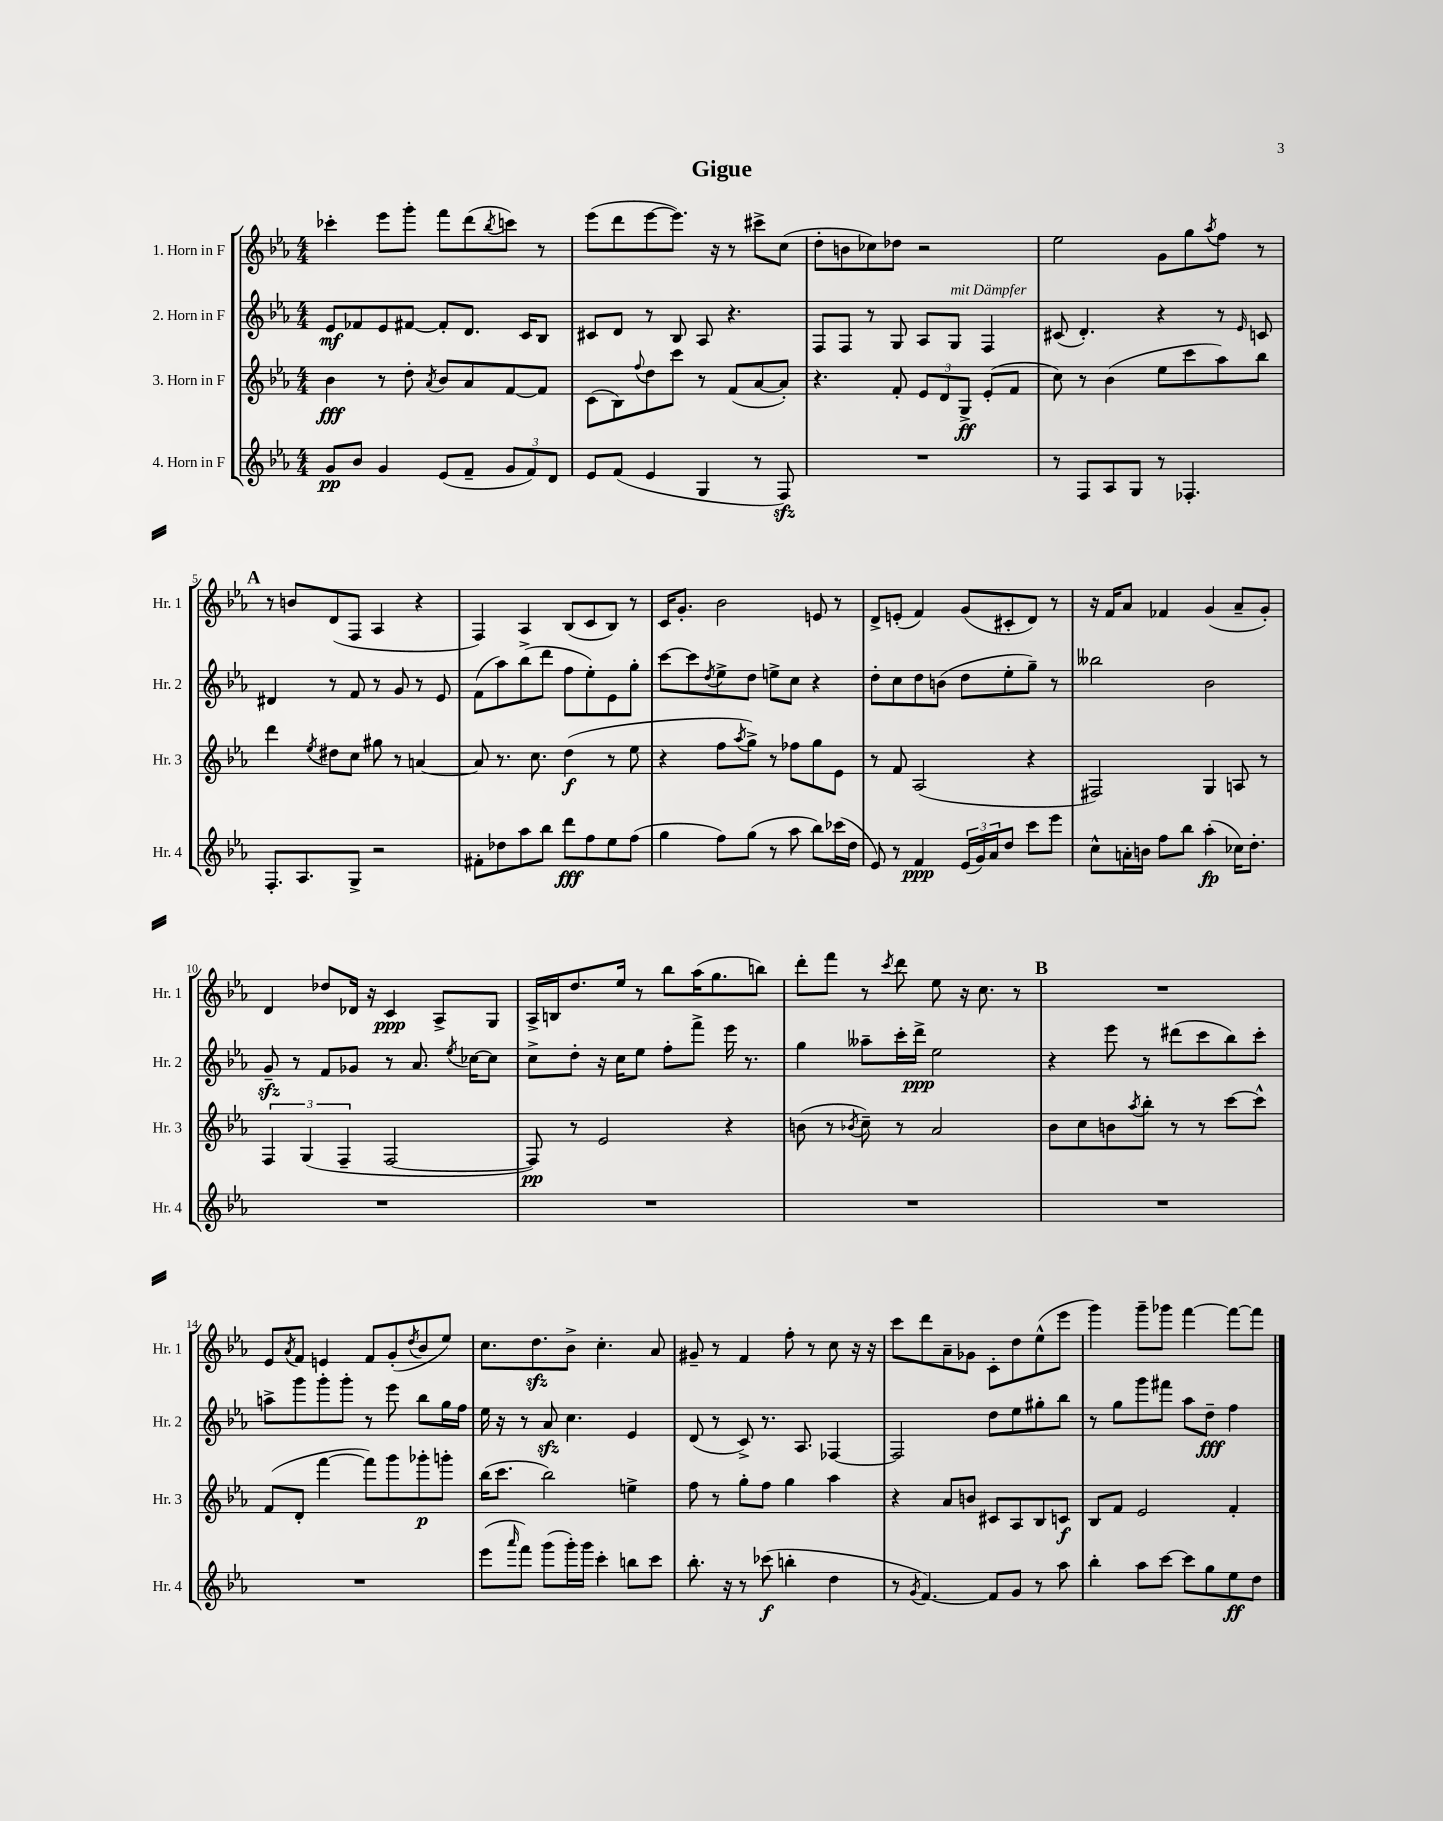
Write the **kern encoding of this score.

**kern	**dynam	**kern	**dynam	**kern	**dynam	**kern	**dynam
*part4	*part4	*part3	*part3	*part2	*part2	*part1	*part1
*staff4	*staff4	*staff3	*staff3	*staff2	*staff2	*staff1	*staff1
*I"4. Horn in F	*	*I"3. Horn in F	*	*I"2. Horn in F	*	*I"1. Horn in F	*
*I'Hr. 4	*	*I'Hr. 3	*	*I'Hr. 2	*	*I'Hr. 1	*
*clefG2	*	*clefG2	*	*clefG2	*	*clefG2	*
*k[b-e-a-]	*	*k[b-e-a-]	*	*k[b-e-a-]	*	*k[b-e-a-]	*
*M4/4	*	*M4/4	*	*M4/4	*	*M4/4	*
=1	=1	=1	=1	=1	=1	=1	=1
8g/L	pp	4b-\	fff	8e-/L	mf	4ccc-X'\	.
8b-/J	.	.	.	8f-X/	.	.	.
4g/	.	8r	.	8e-/	.	8eee-\L	.
.	.	8dd'\	.	[8f#X/J	.	8ggg'\J	.
.	.	8qa-/	.	.	.	.	.
(8e-/L	.	8b-/L	.	8f#'/L]	.	8fff\L	.
8f~/J	.	8a-/	.	8.d/J	.	(8ddd\	.
.	.	.	.	.	.	8qbb-/	.
12g/L	.	[8f/	.	.	.	8cccn\J)	.
.	.	.	.	16c/KL	.	.	.
12f/)	.	.	.	.	.	.	.
.	.	8f/J]	.	8B-/J	.	8r	.
12d/J	.	.	.	.	.	.	.
=2	=2	=2	=2	=2	=2	=2	=2
8e-/L	.	(8c\L	.	8c#X/L	.	(8eee-\L	.
(8f/J	.	8B-\)	.	8d/J	.	8ddd\	.
.	.	8qqff/	.	.	.	.	.
4e-/	.	8dd\	.	8r	.	[8eee-\	.
.	.	8ccc\J	.	8B-/	.	8.eee-\J])	.
4G/	.	8r	.	8A-/	.	.	.
.	.	.	.	.	.	16r	.
.	.	(8f/L	.	4.r	.	8r	.
8r	.	[8a-/	.	.	.	8ccc#X^\L	.
8Fzz/)	.	8a-'/J])	.	.	.	(8cc\J	.
=3	=3	=3	=3	=3	=3	=3	=3
1r	.	4.r	.	8F/L	.	8dd'\L	.
.	.	.	.	8F/J	.	8bn\	.
.	.	.	.	8r	.	8cc-X\)	.
.	.	8f'/	.	8G/	.	8dd-X\J	.
.	.	12e-/L	.	8A-/L	.	2r	.
.	.	12d/	.	.	.	.	.
!	!	!	!	!LO:TX:a:i:t=mit Dämpfer	!	!	!
.	.	.	.	8G/J	.	.	.
.	.	12G^/J	ff	.	.	.	.
.	.	(8e-'/L	.	4F/	.	.	.
.	.	8f/J	.	.	.	.	.
=4	=4	=4	=4	=4	=4	=4	=4
8r	.	8cc\)	.	(8c#X/	.	2ee-\	.
8F/L	.	8r	.	4.d'/)	.	.	.
8A-/	.	(4b-\	.	.	.	.	.
8G/J	.	.	.	.	.	.	.
8r	.	8ee-\L	.	4r	.	8g\L	.
4.F-X'/	.	8ccc\	.	.	.	8gg\	.
.	.	.	.	.	.	8qaa-/	.
.	.	8aa-\)	.	8r	.	8ff\J	.
.	.	.	.	16qqe-/	.	.	.
.	.	8bb-\J	.	8cn/	.	8r	.
!!LO:LB:g=z
!!LO:REH:place=s1:t=A
=5	=5	=5	=5	=5	=5	=5	=5
8.F'/L	.	4ddd\	.	4d#X/	.	8r	.
.	.	.	.	.	.	8bn/L	.
8.A-/	.	.	.	.	.	.	.
.	.	8qee-/	.	.	.	.	.
.	.	8dd#X\L	.	8r	.	(8d/	.
8G^/J	.	8cc\J	.	8f/	.	8F/J	.
2r	.	8gg#X\	.	8r	.	4A-/	.
.	.	8r	.	8g/	.	.	.
.	.	[4an/	.	8r	.	4r	.
.	.	.	.	8e-/	.	.	.
=6	=6	=6	=6	=6	=6	=6	=6
8f#X'\L	.	8a/]	.	(8f\L	.	4F/)	.
8dd-X\	.	8.r	.	8aa-\)	.	.	.
8aa-\	.	.	.	(8bb-^\	.	4A-/	.
.	.	8.cc\	.	.	.	.	.
8bb-\J	.	.	.	8ddd\J	.	.	.
8ddd\L	fff	(4dd\	f	8ff\L	.	(8B-/L	.
8ff\	.	.	.	8ee-'\)	.	8c/	.
8ee-\	.	8r	.	8e-\	.	8B-/J)	.
(8ff\J	.	8ee-\	.	8gg'\J	.	8r	.
=7	=7	=7	=7	=7	=7	=7	=7
4gg\	.	4r	.	[8ccc\L	.	16c/KL	.
.	.	.	.	.	.	8.g'/J	.
.	.	.	.	8ccc\]	.	.	.
.	.	.	.	8qdd/	.	.	.
8ff\L)	.	8ff\L	.	8ee-^\	.	2b-\	.
.	.	8qaa-/	.	.	.	.	.
(8gg\J	.	8gg^\J)	.	8dd\J	.	.	.
8r	.	8r	.	8een^\L	.	.	.
8aa-\	.	8ff-X\L	.	8cc\J	.	.	.
8bb-\L)	.	8gg\	.	4r	.	8en/	.
(16ccc-X\L	.	8e-\J	.	.	.	8r	.
16dd\JJ	.	.	.	.	.	.	.
=8	=8	=8	=8	=8	=8	=8	=8
8e-/)	.	8r	.	8dd'\L	.	8d^/L	.
8r	.	8f/	.	8cc\	.	(8en'/J	.
4f/	ppp	(2A-/	.	8dd\	.	4f/)	.
.	.	.	.	(8bn\J	.	.	.
(24e-/LL	.	.	.	8dd\L	.	(8g/L	.
24g/)	.	.	.	.	.	.	.
24a-/J	.	.	.	.	.	.	.
8dd/J	.	.	.	8ee-'\	.	8c#X'/	.
8ccc\L	.	4r	.	8gg~\J)	.	8d/J)	.
8eee-\J	.	.	.	8r	.	8r	.
=9	=9	=9	=9	=9	=9	=9	=9
8cc^^\L	.	2F#X/)	.	2bb--X\	.	16r	.
.	.	.	.	.	.	16f/KL	.
16an'\L	.	.	.	.	.	8a-/J	.
16bn\JJ	.	.	.	.	.	.	.
8ff\L	.	.	.	.	.	4f-X/	.
8bb-\J	.	.	.	.	.	.	.
(4aa-'\	fp	4G/	.	2b-\	.	(4g/	.
16cc-X\KL)	.	8An/	.	.	.	8a-~/L	.
8.dd'\J	.	.	.	.	.	.	.
.	.	8r	.	.	.	8g'/J)	.
!!LO:LB:g=z
=10	=10	=10	=10	=10	=10	=10	=10
1r	.	6F/	.	8gzz~/	.	4d/	.
.	.	.	.	8r	.	.	.
.	.	(6G/	.	.	.	.	.
.	.	.	.	8f/L	.	8dd-X/L	.
.	.	6F~/	.	.	.	.	.
.	.	.	.	8g-X/J	.	16d-X/Jk	.
.	.	.	.	.	.	16r	.
.	.	[2F/	.	8r	.	4c/	ppp
.	.	.	.	8.a-/	.	.	.
.	.	.	.	.	.	8A-^/L	.
.	.	.	.	8qee-/	.	.	.
.	.	.	.	[16cc-X\KL	.	.	.
.	.	.	.	8cc-\J]	.	8G/J	.
=11	=11	=11	=11	=11	=11	=11	=11
1r	.	8F/])	pp	8cc^\L	.	16A-^/LL	.
.	.	.	.	.	.	16Bn/J	.
.	.	8r	.	8dd'\J	.	8.dd/	.
.	.	2e-/	.	16r	.	.	.
.	.	.	.	16cc\KL	.	16ee-/Jk	.
.	.	.	.	8ee-\J	.	8r	.
.	.	.	.	8ff'\L	.	8bb-\L	.
.	.	.	.	8fff^\J	.	(16aa-\K	.
.	.	.	.	.	.	8.gg\	.
.	.	4r	.	16eee-\	.	.	.
.	.	.	.	8.r	.	.	.
.	.	.	.	.	.	8bbn\J)	.
=12	=12	=12	=12	=12	=12	=12	=12
1r	.	(8bn\	.	4gg\	.	8ddd'\L	.
.	.	8r	.	.	.	8fff\J	.
.	.	8qb-X/	.	.	.	.	.
.	.	8cc~\)	.	8aa--X~\L	.	8r	.
.	.	.	.	.	.	8qccc/	.
.	.	8r	.	16ccc'\L	.	8ddd\	.
.	.	.	.	16ddd^\JJ	ppp	.	.
.	.	2a-/	.	2ee-\	.	8ee-\	.
.	.	.	.	.	.	16r	.
.	.	.	.	.	.	8.cc\	.
.	.	.	.	.	.	8r	.
!!LO:REH:place=s1:t=B
=13	=13	=13	=13	=13	=13	=13	=13
1r	.	8b-\L	.	4r	.	1r	.
.	.	8cc\	.	.	.	.	.
.	.	8bn\	.	8eee-\	.	.	.
.	.	8qaa-/	.	.	.	.	.
.	.	8bb-'\J	.	8r	.	.	.
.	.	8r	.	(8ddd#X\L	.	.	.
.	.	8r	.	8ccc\	.	.	.
.	.	[8ccc\L	.	8bb-\)	.	.	.
.	.	8ccc^^\J]	.	8ccc'\J	.	.	.
!!LO:LB:g=z
=14	=14	=14	=14	=14	=14	=14	=14
1r	.	(8f/L	.	8aan^\L	.	8e-/L	.
.	.	.	.	.	.	8qa-/	.
.	.	8d'/J	.	8ggg\	.	8f/J	.
.	.	[4fff\	.	8ggg'\	.	4en/	.
.	.	.	.	8ggg'\J	.	.	.
.	.	8fff\L])	.	8r	.	8f/L	.
.	.	8ggg\	.	8eee-\	.	(8g'/	.
.	.	.	.	.	.	8qdd/	.
.	.	8ggg-X'\	p	8bb-\L	.	8b-/	.
.	.	8gggn'\J	.	16gg\L	.	8ee-/J)	.
.	.	.	.	16ff\JJ	.	.	.
=15	=15	=15	=15	=15	=15	=15	=15
(8eee-\L	.	(16bb-\KL	.	16ee-\	.	8.cc\L	.
.	.	8.ccc\J	.	16r	.	.	.
16qqaaa-/	.	.	.	.	.	.	.
8fff\J)	.	.	.	8r	.	.	.
.	.	.	.	.	.	8.ddzz\	.
(8ggg\L	.	2bb-\)	.	8a-zz/	.	.	.
16ggg'\L)	.	.	.	4.cc\	.	8b-^\J	.
16ggg\JJ	.	.	.	.	.	.	.
4ccc'\	.	.	.	.	.	4.cc'\	.
8bbn\L	.	4een^\	.	4e-/	.	.	.
8ccc\J	.	.	.	.	.	8a-/	.
=16	=16	=16	=16	=16	=16	=16	=16
8.bb-'\	.	8ff\	.	(8d/	.	8g#X~/	.
.	.	8r	.	8r	.	8r	.
16r	.	.	.	.	.	.	.
8r	.	8gg'\L	.	8c^/)	.	4f/	.
(8ccc-X\	f	8ff\J	.	8.r	.	.	.
4bbn'\	.	4gg\	.	.	.	8ff'\	.
.	.	.	.	8.A-/	.	.	.
.	.	.	.	.	.	8r	.
4dd\	.	4aa-\	.	[4F-X/	.	8cc\	.
.	.	.	.	.	.	16r	.
.	.	.	.	.	.	16r	.
=17	=17	=17	=17	=17	=17	=17	=17
8r	.	4r	.	2F-/]	.	8ccc\L	.
8qg/	.	.	.	.	.	.	.
[4.f/)	.	.	.	.	.	8ddd\	.
.	.	8a-/L	.	.	.	8a-~\	.
.	.	8bn/J	.	.	.	8g-X\J	.
8f/L]	.	8c#X/L	.	8dd\L	.	8c'\L	.
8g/J	.	8A-/	.	8ee-\	.	8dd\	.
8r	.	8B-/	.	8gg#X'\	.	(8ee-^^\	.
8aa-\	.	8cn/J	f	8bb-\J	.	8eee-\J	.
=18	=18	=18	=18	=18	=18	=18	=18
4bb-'\	.	8B-/L	.	8r	.	4ggg\)	.
.	.	8f/J	.	8gg\L	.	.	.
8aa-\L	.	2e-/	.	8ggg\	.	8ggg~\L	.
[8ccc\J	.	.	.	8fff#X\J	.	8ggg-X\J	.
8ccc\L]	.	.	.	8aa-\L	.	[4fff\	.
8gg\	.	.	.	8dd~\J	fff	.	.
8ee-\	ff	4f'/	.	4ff\	.	8fff\L_	.
8dd\J	.	.	.	.	.	8fff\J]	.
==	==	==	==	==	==	==	==
*-	*-	*-	*-	*-	*-	*-	*-
